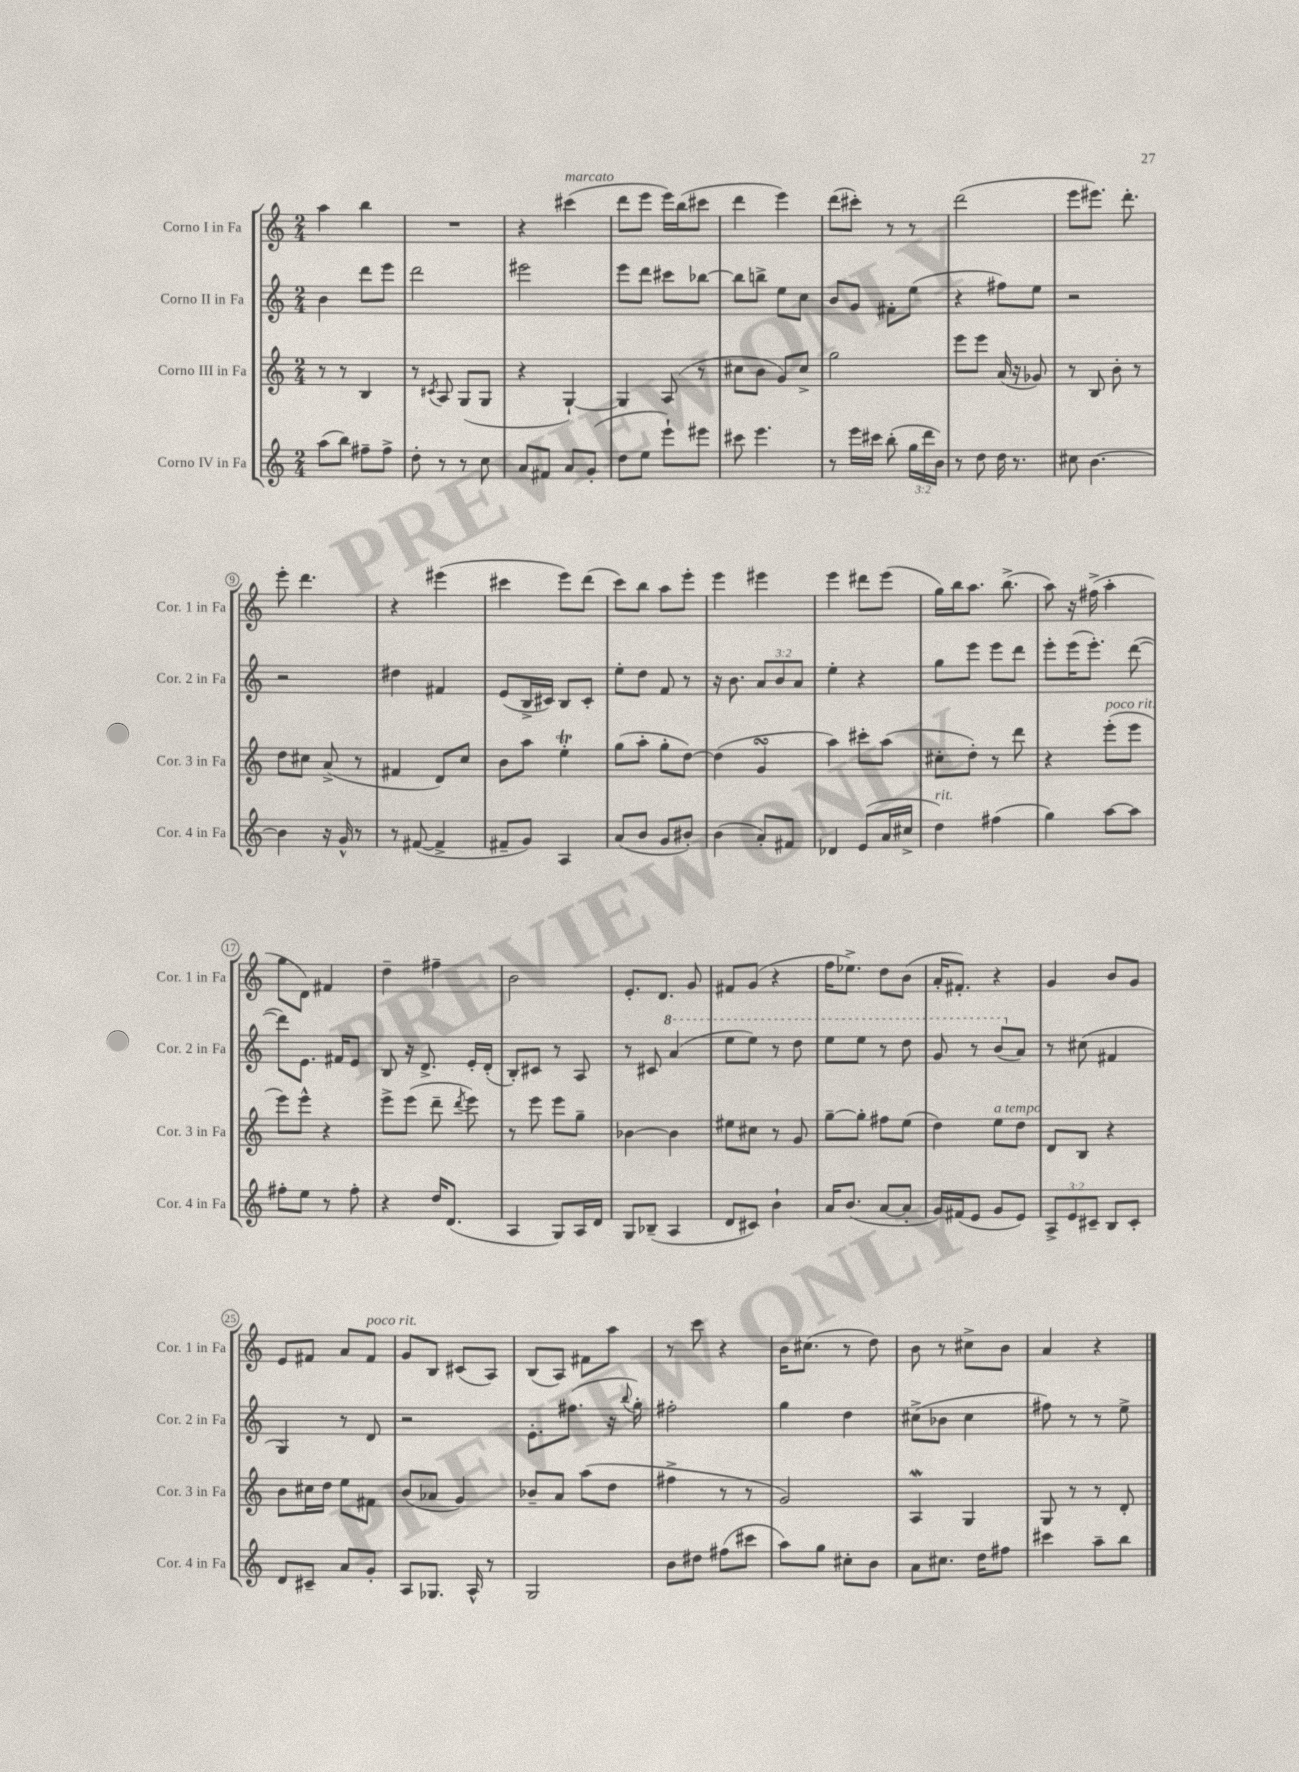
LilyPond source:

<<
\new StaffGroup <<
\new Staff = "s0" \with { instrumentName = "Corno I in Fa" shortInstrumentName = "Cor. 1 in Fa" } {
    \clef treble \key c \major \numericTimeSignature \time 2/4
    \autoBeamOff a''4 b''4 |
    R2 |
    r4 cis'''4^\markup { \italic "marcato" }( |
    d'''8[ e'''8] e'''16[) b''16( cis'''8] |
    d'''4 e'''4) |
    d'''8[( cis'''8]-.) r8 r8 |
    d'''2( |
    e'''8[ eis'''8.]) d'''8.-. |
    e'''8-. d'''4. |
    r4 eis'''4( |
    cis'''4 e'''8[) d'''8]( |
    c'''8[) b''8] a''8[ e'''8]-. |
    e'''4 eis'''4 |
    e'''4 dis'''8[ e'''8]( |
    g''16[) b''16 a''8.] b''8.->( |
    a''8) r16 fis''16->( a''4-. |
    g''8[ d'8]) fis'4 |
    d''4-- fis''4-- |
    b'2 |
    e'8.[-. d'8.] g'8 |
    fis'8[ g'8]( r4 |
    f''16[ ees''8.]->) d''8[ b'8]( |
    a'16[-. fis'8.]-.) r4 |
    g'4 b'8[ g'8] |
    e'8[ fis'8] a'8[ fis'8]^\markup { \italic "poco rit." } |
    g'8[ b8] cis'8[( a8]) |
    b8[( a8]) fis'8[ a''8] |
    r8 c'''8 r4 |
    b'16[ cis''8.]( r8 d''8) |
    b'8 r8 cis''8[-> b'8] |
    a'4 r4 \bar "|." |
}
\new Staff = "s1" \with { instrumentName = "Corno II in Fa" shortInstrumentName = "Cor. 2 in Fa" } {
    \clef treble \key c \major \numericTimeSignature \time 2/4 \override Staff.TupletNumber.text = #tuplet-number::calc-fraction-text
    \autoBeamOff b'4 d'''8[ e'''8] |
    d'''2 |
    eis'''2 |
    e'''8[ d'''8] cis'''8[ bes''8]~ |
    bes''8[ b''8]-> e''8[ c''8] |
    b'8[ g'8] fis'8[-. e''8]( |
    r4 fis''8[) e''8] |
    r2 |
    r2 |
    dis''4 fis'4 |
    e'8[( b16-> cis'16]) b8[ cis'8]-. |
    e''8[-. d''8] f'8 r8 |
    r16 b'8. \tuplet 3/2 { a'8[ b'8 a'8] } |
    e''4-. r4 |
    g''8[ e'''8] e'''8[ d'''8] |
    e'''8[-. e'''16( e'''8.]-.) d'''8~( |
    d'''8[) e'8.] fis'16[ e'8] |
    b8 r16 d'8.-> e'16[-. d'16]-.( |
    b8[-.) cis'8] r8 a8 |
    r8 cis'8 \ottava #1 a''4( |
    e'''8[ e'''8]) r8 d'''8 |
    e'''8[ e'''8] r8 d'''8 |
    g''8 r8 b''8[( \ottava #0 a'8]) |
    r8 cis''8( fis'4 |
    g4) r8 d'8 |
    r2 |
    e'8.[-. fis''8.]( r16 \appoggiatura { b''8 } g''16-.) |
    fis''2-. |
    g''4 d''4 |
    cis''8[->( bes'8] cis''4 |
    fis''8) r8 r8 e''8-> \bar "|." |
}
\new Staff = "s2" \with { instrumentName = "Corno III in Fa" shortInstrumentName = "Cor. 3 in Fa" } {
    \clef treble \key c \major \numericTimeSignature \time 2/4
    \autoBeamOff r8 r8 b4 |
    r8 \acciaccatura { cis'8 } a8 g8[( g8] |
    r4 g4~-!) |
    g4 a8( r8 |
    cis''8[ b'8] g'8[) cis''8]-> |
    g''2 |
    e'''8[ e'''8] a'16( r16 ges'8) |
    r8 b8 b'8-. r8 |
    d''8[ cis''8] a'8->( r8 |
    fis'4 d'8[) c''8] |
    b'8[ a''8] e''4-.\trill |
    g''8[( a''8]-. g''8[-. d''8]~) |
    d''4( g'4\turn |
    a''4) cis'''8[-. a''8]( |
    cis''8[-. d''8]-.) r8 d'''8 |
    r4 e'''8[-.^\markup { \italic "poco rit." }( e'''8] |
    e'''8[) e'''8]-^ r4 |
    e'''8[-> e'''8]( d'''8-- \acciaccatura { d'''8 } e'''8) |
    r8 e'''8 e'''8[ g''8]-- |
    bes'4~ bes'4 |
    eis''8[ cis''8] r8 g'8 |
    g''8[~-- g''8]-. fis''8[ e''8]( |
    d''4) e''8[^\markup { \italic "a tempo" } d''8] |
    d'8[ b8] r4 |
    b'8[ cis''16 d''16] e''8[ fis'8] |
    b'8[( aes'8] g'4) |
    bes'8[-- a'8] a''8[( d''8] |
    fis''4-> r8 r8 |
    g'2) |
    a4\mordent g4 |
    g8 r8 r8 d'8-. \bar "|." |
}
\new Staff = "s3" \with { instrumentName = "Corno IV in Fa" shortInstrumentName = "Cor. 4 in Fa" } {
    \clef treble \key c \major \numericTimeSignature \time 2/4 \override Staff.TupletNumber.text = #tuplet-number::calc-fraction-text
    \autoBeamOff a''8[( b''8]) fis''8[-- fis''8]-> |
    d''8-. r8 r8 c''8 |
    a'8[ fis'8] a'8[ g'8]-.( |
    d''8[ e''8] e'''8[-!) eis'''8] |
    cis'''8 e'''4. |
    r8 e'''16[ cis'''16] b''8-.( \tuplet 3/2 { g''16[ d'''16 b'16]) } |
    r8 d''8 d''16 r8. |
    cis''8 b'4.~ |
    b'4 r16 g'16-^ r8 |
    r8 fis'8~( fis'4-> |
    fis'8[-- g'8]) a4 |
    a'8[( b'8] g'8[ bis'8]-.) |
    b'4( a'8[-.) fis'8] |
    des'4 e'8[( a'16 cis''16]-> |
    d''4^\markup { \italic "rit." }) fis''4( |
    g''4) a''8[~ a''8] |
    fis''8[-. e''8] r8 fis''8-. |
    r4 d''16[ d'8.]( |
    a4 g8[) a16 d'16] |
    g8[ bes8]--( a4 |
    d'8[ cis'8]) b'4-! |
    a'16[ b'8.]( a'8[~ a'8]-. |
    g'16[) fis'16( e'8] g'8[ e'8]) |
    \tuplet 3/2 { a8[-> e'8 cis'8]-- } b8[ cis'8]-. |
    d'8[ cis'8]-- a'8[ g'8]-. |
    a8[ ges8.] a16-^ r8 |
    g2 |
    b'8[ dis''8] fis''8[( cis'''8] |
    a''8[) g''8] cis''8[-. b'8] |
    a'8[ cis''8.] d''16[ fis''8] |
    cis'''4 a''8[-- b''8] \bar "|." |
}
>>
>>
\layout { \context { \Score \override BarNumber.stencil = #(make-stencil-circler 0.1 0.3 ly:text-interface::print) } }
